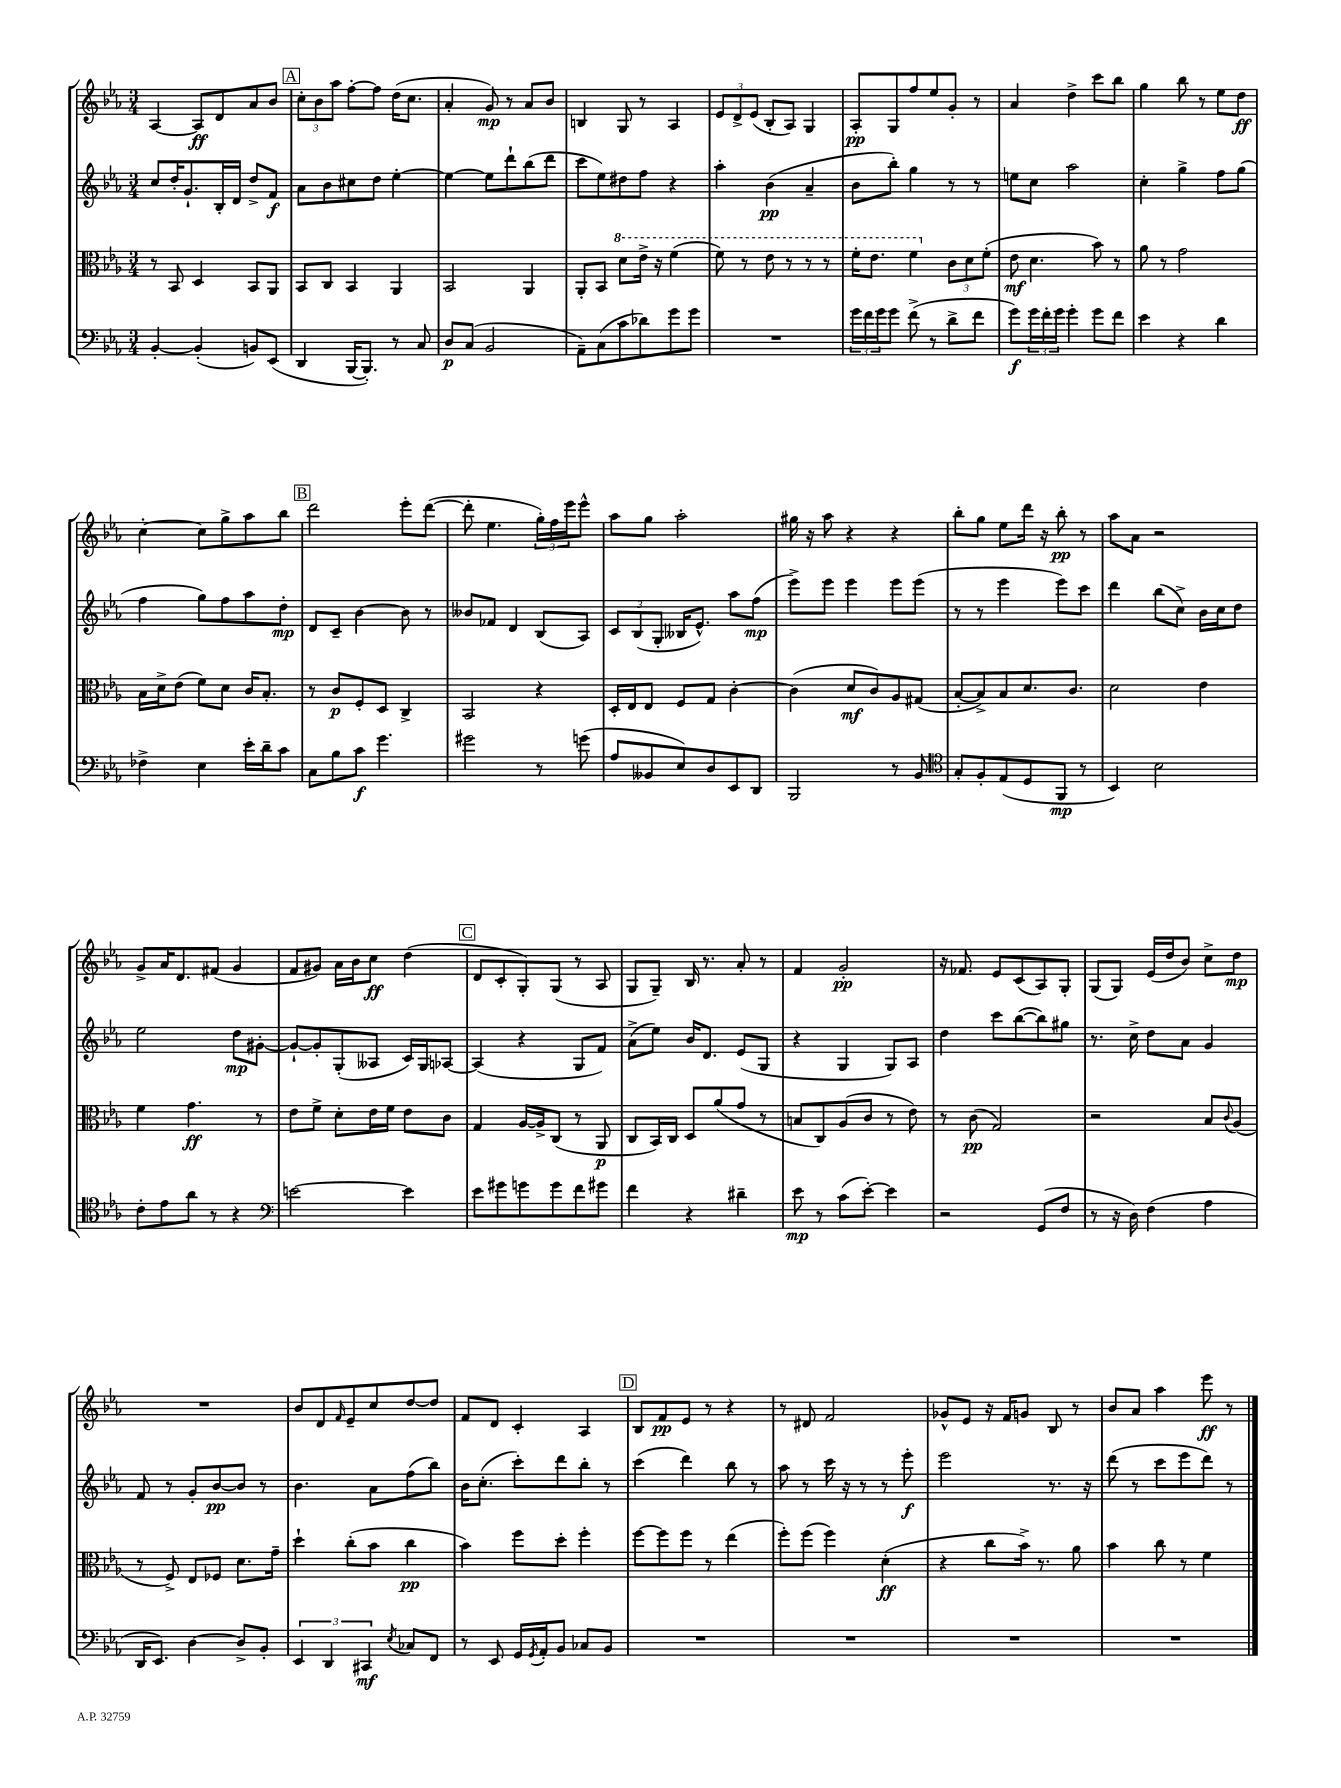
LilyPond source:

<<
\new StaffGroup <<
\new Staff = "s0" {
    \clef treble \key ees \major \numericTimeSignature \time 3/4
    aes4~ aes8\ff d'8 aes'8 bes'8 |
    \mark \markup { \box "A" } \tuplet 3/2 { c''8-. bes'8 aes''8 } f''8~-. f''8 d''16( c''8. |
    aes'4-. g'8\mp) r8 aes'8 bes'8 |
    b4 g8 r8 aes4 |
    \tuplet 3/2 { ees'8 d'8-> ees'8( } bes8-. aes8) g4 |
    aes8-.\pp g8 f''8 ees''8 g'8-. r8 |
    aes'4 d''4-> c'''8 bes''8 |
    g''4 bes''8 r8 ees''8 d''8\ff |
    c''4~-. c''8 g''8-> aes''8 bes''8 |
    \mark \markup { \box "B" } d'''2 ees'''8-. d'''8~( |
    d'''8-. ees''4. \tuplet 3/2 { g''16-.) f''16 ees'''16 } ees'''8-^ |
    aes''8 g''8 aes''2-. |
    gis''16 r16 aes''8 r4 r4 |
    bes''8-. g''8 ees''8 d'''16 r16 bes''8-.\pp r8 |
    aes''8 aes'8 r2 |
    g'8-> aes'16 d'8. fis'8( g'4 |
    f'8 gis'8) aes'16 bes'16 c''8\ff d''4( |
    \mark \markup { \box "C" } d'8 c'8-. g8-.) g8( r8 aes8 |
    g8 g8--) bes16 r8. aes'8-. r8 |
    f'4 g'2-.\pp |
    r16 fes'8. ees'8 c'8( aes8) g8-. |
    g8( g8) ees'16( d''16 bes'8) c''8-> d''8\mp |
    R2. |
    bes'8 d'8 \grace { f'16 } ees'8-- c''8 d''8~ d''8 |
    f'8 d'8 c'4-. aes4 |
    \mark \markup { \box "D" } bes8 f'8\pp ees'8 r8 r4 |
    r8 dis'8 f'2 |
    ges'8-^ ees'8 r16 f'16 g'8 bes8 r8 |
    bes'8 aes'8 aes''4 ees'''8\ff r8 \bar "|." |
}
\new Staff = "s1" {
    \clef treble \key ees \major \numericTimeSignature \time 3/4
    c''8 d''16-. g'8.-! bes16-. d'16 d''8-> f'8\f |
    \mark \markup { \box "A" } aes'8 bes'8 cis''8 d''8 ees''4~-. |
    ees''4~ ees''8 d'''8-! bes''8( d'''8 |
    c'''8 ees''8) dis''8 f''8 r4 |
    aes''4-. bes'4\pp( aes'4-- |
    bes'8 bes''8-.) g''4 r8 r8 |
    e''8 c''8 aes''2 |
    c''4-. g''4-> f''8 g''8( |
    f''4 g''8) f''8 aes''8 d''8-.\mp |
    \mark \markup { \box "B" } d'8 c'8-- bes'4~ bes'8 r8 |
    beses'8 fes'8 d'4 bes8( aes8) |
    \tuplet 3/2 { c'8 bes8( g8-. } beses16 ees'8.-^) aes''8 f''8\mp( |
    ees'''8->) ees'''8 ees'''4 ees'''8 ees'''8( |
    r8 r8 ees'''4 ees'''8) c'''8 |
    d'''4 bes''8( c''8->) bes'16 c''16 d''8 |
    ees''2 d''8\mp gis'8~-. |
    gis'8~-! gis'8-. g8-.( aeses8 c'16) g16 aes8~ |
    \mark \markup { \box "C" } aes4( r4 g8 f'8) |
    aes'8->( ees''8) bes'16 d'8. ees'8( g8 |
    r4 g4 g8) aes8 |
    d''4 c'''8 bes''8~( bes''8) gis''8 |
    r8. c''16-> d''8 aes'8 g'4 |
    f'8 r8 g'8-. bes'8~\pp bes'8 r8 |
    bes'4. aes'8 f''8( bes''8) |
    bes'16 c''8.-.( c'''8-.) d'''8 bes''8-. r8 |
    \mark \markup { \box "D" } c'''4( d'''4) bes''8 r8 |
    aes''8 r8 c'''16 r16 r8 r8 ees'''8-.\f |
    ees'''2 r8. r16 |
    d'''8( r8 c'''8 ees'''8 d'''8) r8 \bar "|." |
}
\new Staff = "s2" {
    \clef alto \key ees \major \numericTimeSignature \time 3/4
    r8 bes,8 d4 bes,8 aes,8 |
    \mark \markup { \box "A" } bes,8 c8 bes,4 aes,4 |
    bes,2 aes,4 |
    aes,8-. bes,8 \ottava #1 d''8 ees''16-> r16 f''4( |
    f''8) r8 ees''8 r8 r8 r8 |
    f''16-. ees''8. f''4 \ottava #0 \tuplet 3/2 { c'8 d'8 f'8-.( } |
    ees'8\mf d'4. bes'8) r8 |
    aes'8 r8 g'2 |
    bes16 d'16-> ees'8( f'8) d'8 c'16 bes8.-. |
    \mark \markup { \box "B" } r8 c'8\p f8-. d8 c4-> |
    bes,2 r4 |
    d16-. ees16 ees8 f8 g8 c'4~-. |
    c'4( d'8\mf c'8) aes8 gis8( |
    bes8~-. bes8->) bes8 d'8. c'8. |
    d'2 ees'4 |
    f'4 g'4.\ff r8 |
    ees'8 f'8-> d'8-. ees'16 f'16 ees'8 c'8 |
    \mark \markup { \box "C" } g4 aes16~ aes16-> c8( r8 aes,8\p |
    c8 bes,16) c16 d8 aes'8( g'8 r8 |
    b8 c8) aes8( c'8 r8 ees'8) |
    r8 c'8\pp( g2) |
    r2 bes8 \appoggiatura { c'8 } aes8( |
    r8 f8->) ees8 fes8 d'8. g'16-- |
    d''4-! c''8-.( bes'8 c''4\pp |
    bes'4) f''8 d''8-. f''4-. |
    \mark \markup { \box "D" } f''8~ f''8 f''8 r8 ees''4( |
    f''8-.) f''8( f''4) d'4-.\ff( |
    r4 c''8 bes'16->) r8. aes'8 |
    bes'4 c''8 r8 f'4 \bar "|." |
}
\new Staff = "s3" {
    \clef bass \key ees \major \numericTimeSignature \time 3/4
    bes,4~-. bes,4-.( b,8) ees,8( |
    \mark \markup { \box "A" } d,4 bes,,16~ bes,,8.-.) r8 c8 |
    d8\p c8( bes,2 |
    aes,8--) c8( c'8 des'8) g'8 g'8 |
    R2. |
    \tuplet 3/2 { g'16 f'16 g'16 } g'8 f'8->( r8 d'8-> f'8 |
    g'8\f) \tuplet 3/2 { g'16 f'16-. g'16 } g'4-. g'8 f'8 |
    ees'4 r4 d'4 |
    fes4-> ees4 ees'16-. d'16-- c'8 |
    \mark \markup { \box "B" } c8 bes8 c'8\f g'4. |
    gis'2 r8 g'8( |
    aes8 beses,8 ees8) d8 ees,8 d,8 |
    bes,,2 r8 bes,8 |
    \clef tenor g8-. f8-. ees8( d8 f,8\mp r8 |
    bes,4) bes2 |
    c'8-. ees'8 aes'8 r8 r4 |
    \clef bass e'2~ e'4 |
    \mark \markup { \box "C" } ees'8 gis'8 g'8 g'8 f'8 gis'8 |
    f'4 r4 dis'4-- |
    ees'8\mp r8 c'8( ees'8~-.) ees'4 |
    r2 g,8( f8 |
    r8 r16 d16) f4( aes4 |
    d,16 ees,8.) d4~ d8-> bes,8-. |
    \tuplet 3/2 { ees,4 d,4 cis,4\mf } \acciaccatura { ees8 } ces8 f,8 |
    r8 ees,8 g,16 \acciaccatura { g,8 } aes,16-. bes,8 ces8 bes,8 |
    \mark \markup { \box "D" } R2. |
    R2. |
    R2. |
    R2. \bar "|." |
}
>>
>>
\layout { \context { \Score \remove "Bar_number_engraver" } }
